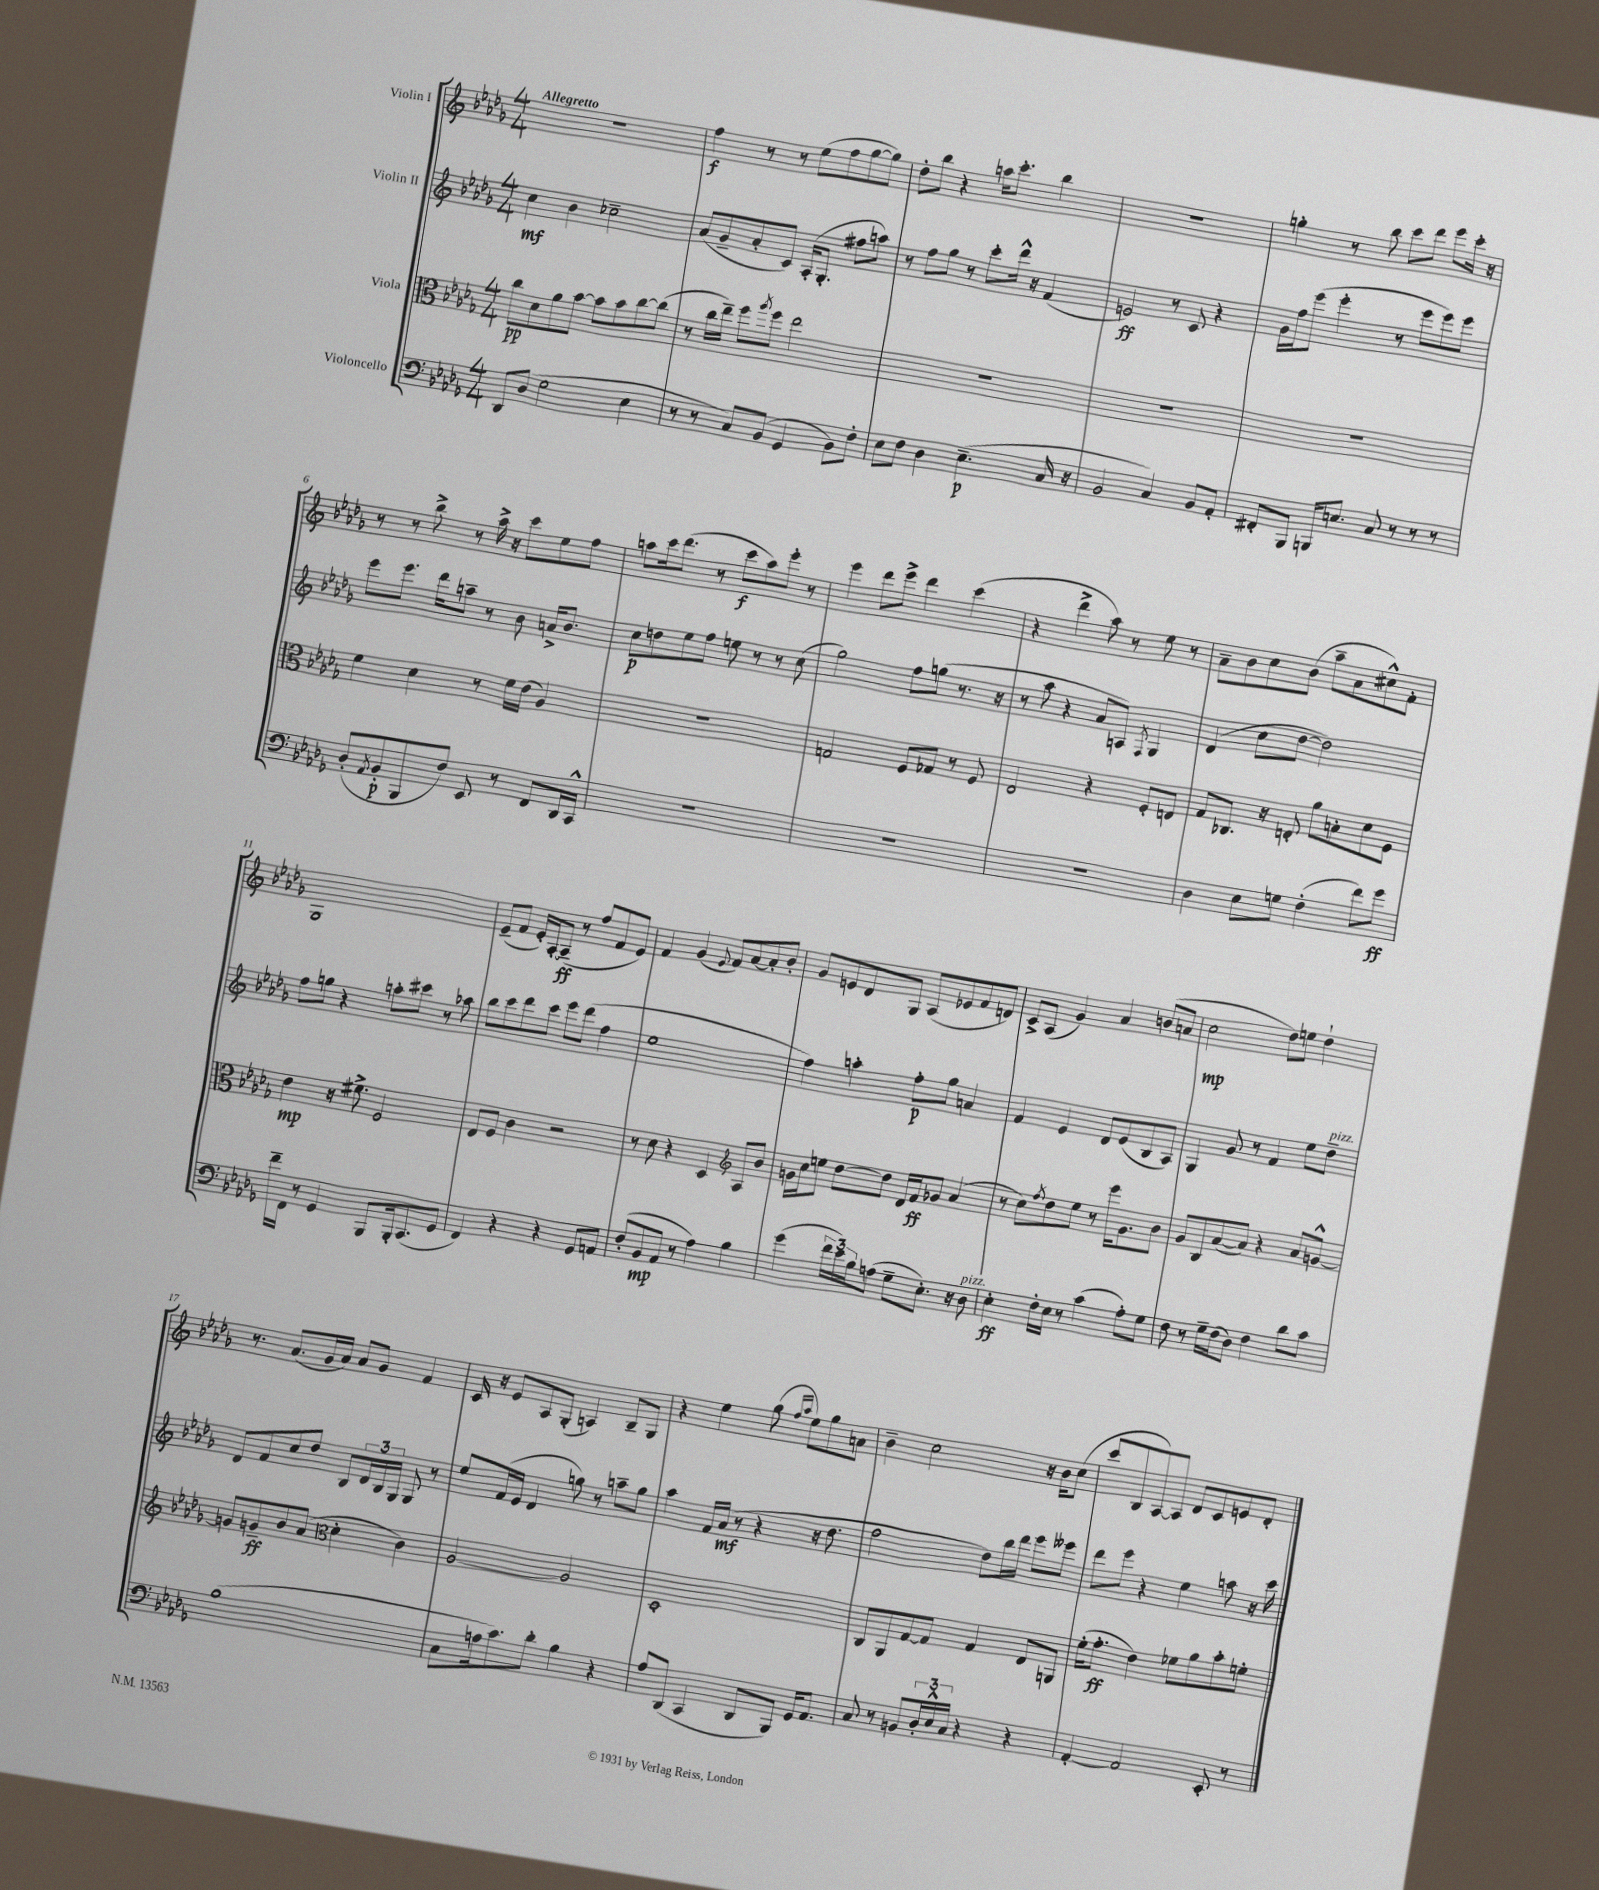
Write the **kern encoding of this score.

**kern	**kern	**kern	**kern
*staff4	*staff3	*staff2	*staff1
*clefF4	*clefC3	*clefG2	*clefG2
*k[b-e-a-d-g-]	*k[b-e-a-d-g-]	*k[b-e-a-d-g-]	*k[b-e-a-d-g-]
*M4/4	*M4/4	*M4/4	*M4/4
8DD-	8cc	4cc	1r
(8D-	8d-	.	.
2G-	8a-	4b-	.
.	[8b-	.	.
.	8b-]	2cc-~	.
.	8b-	.	.
4E-	[8cc	.	.
.	(8cc]	.	.
=	=	=	=
8r	8r	(8a-	4ff
8r	16cc	8g-~	.
.	16ee-~)	.	.
8C)	8ff	8a-'	8r
.	8qaa-	.	.
(8BB-	8ff	8c)	8r
4GG-	2ee-	(16A-'	(8ee-
.	.	8.G-'	.
.	.	.	8ff
8BB-)	.	8ff#	[8gg-
8F'	.	8aa)	8gg-])
=	=	=	=
8E-	1r	8r	8dd-'
8F	.	8ff	8bb-
4D-	.	8gg-	4r
.	.	8r	.
(4.E-~	.	8ccc'	16aa
.	.	.	8.ccc'
.	.	16ddd-^^	.
.	.	16r	.
.	.	(4f	4bb-
16C	.	.	.
16r	.	.	.
=	=	=	=
2BB-	1r	2e)	1r
4C)	.	8r	.
.	.	8c	.
8BB-	.	4r	.
8AA-'	.	.	.
=	=	=	=
8FF#'	1r	16g-	4gg'
.	.	16ff	.
8BBB-	.	(8eee-	.
16BBB	.	4eee-'	8r
8.E	.	.	.
.	.	.	8bb-
8C	.	8r	8ccc
8r	.	8eee-	8ddd-
8r	.	8eee-)	8eee-
8r	.	8eee-	16ccc'
.	.	.	16r
=	=	=	=
(8D-'	4f	8eee-	8r
8qAA-	.	.	.
8BB-'	.	8.eee-	8r
8BBB-	4d-	.	8bb-^
.	.	16ddd-	.
8F)	.	8aa~	8r
8EE-	8r	8r	16aa-^
.	.	.	16r
8r	16f	8b-	8ccc
.	(16e-	.	.
8FF	4A-)	16a^	8ee-
.	.	8.b-	.
16DD-	.	.	8ff
16CC^^	.	.	.
=	=	=	=
1r	1r	8cc	8aa
.	.	8dd	16ccc
.	.	.	(8.ddd-
.	.	8ee-	.
.	.	8ff	8r
.	.	8ee	8ccc
.	.	8r	8aa)
.	.	8r	8eee-'
.	.	(8cc	8r
=	=	=	=
1r	2G	2gg-)	4eee-
.	.	.	8ddd-
.	.	.	8eee-^
.	8F	8ff	4ddd-
.	8G-	(8gg	.
.	8r	8.r	(4ccc
.	8F	.	.
.	.	16r	.
=	=	=	=
1r	2E-	8r	4r
.	.	8aa-	.
.	.	4r	4ddd-^
.	4r	8a-	8aa-)
.	.	8A)	8r
.	.	8qF	.
.	8F'	4G-	8ee-
.	8E	.	8r
=	=	=	=
4D-	8G-	(4d-	8a-~
.	8.C-	.	8b-
8E-	.	8cc	8cc
.	16r	.	.
8G	8E'	[8dd-	(8b-
(4F'	8a-	2dd-])	8aa-~
.	8B'	.	8a-
8f)	8d-	.	8cc#^^)
8g-	8F	.	8f'
=	=	=	=
16f~	4e-	8ff	1G-
16FF	.	.	.
8r	.	8gg	.
4GG-	16r	4r	.
.	8.f#^	.	.
8BBB-	2F	8aa'	.
16BBB-'	.	8ccc#	.
(8.CC	.	.	.
.	.	8r	.
8GG-	.	8aa-	.
=	=	=	=
4FF)	8E-	8bb-	(8e-~
.	8F	8ccc	8f
4r	4c	8ddd-	16e-')
.	.	.	[16A-'
.	.	8ccc	(8A-~]
4r	2r	8eee-	8r
.	.	(8ddd-	8ff
8GG-	.	4ff	8f
8AA	.	.	8e-)
=	=	=	=
(8F'	8r	1ee-	4f
8BB-	8d-	.	.
8AA-	4r	.	(4g-
8r	.	.	.
.	.	.	8qqe-
4A-)	4D-	.	8f)
.	.	.	[8a-
*	*clefG2	*	*
4B-	8A-	.	8a-']
.	8b-	.	8b-'
=	=	=	=
(4g-	16g	4ff)	8g-
.	16cc	.	.
.	8ee	.	8e
24f	[8dd-	4aa'	8d-
24e-)	.	.	.
24B-	.	.	.
(8A	8dd-]	.	8G-
8G-~	16d-	8ff'	(8A-
.	16f	.	.
8.E-')	8g-	8gg-	8e-
.	(4a-	4a	8f
16r	.	.	.
8D-	.	.	8d)
=	=	=	=
4E-'	8r	4f	8c^
.	8cc)	.	(8A-
.	8qff	.	.
16F'	8dd-	4e-	4g-)
16E-	.	.	.
8r	8ee-	.	.
(4c	8r	8d-	4a-
.	16eee-	(8e-	.
.	8.g-	.	.
8A-')	.	8B-	(8b
8G-	8b-	8A-)	8a
=	=	=	=
8F	8g-	4G-	2cc
8r	8B-	.	.
16G-~	([8a-	8g-	.
(16F	.	.	.
8D-)	8a-])	8r	.
4F	4r	4f	8dd-)
.	.	.	8ee
8d-	8a-	8ee-	4dd-`
8c	[8g^^	8dd-~	.
=	=	=	=
(1B-	8g]	8d-	8.r
.	8g~	8f	.
.	.	.	(8.a-
.	8b-	8cc	.
.	(8a-	8dd-	16g-
.	.	.	16a-)
*	*clefC3	*	*
.	4d-'	8B-	8a-
.	.	24d-	8g-
.	.	24B-	.
.	.	24G-	.
.	4c)	8G-	4f
.	.	8r	.
=	=	=	=
8C	[2A-	8ee-	16c
.	.	.	16r
16A	.	(16f	8e-
8.c)	.	16e-	.
.	.	4d-	8A-
8d-'	.	.	(8G-'
4B-	2A-]	8gg)	4A)
.	.	8r	.
4r	.	8aa~	8B-~
.	.	8gg	8G-
=	=	=	=
8A-	1D-'	4aa-	4r
(8DD-	.	.	.
4CC	.	16f	4ee-
.	.	(16a-	.
.	.	8r	.
8DD-	.	4r	(8gg-
.	.	.	16qqff
.	.	.	16qqaa-
8BBB-)	.	.	8ee-)
16GG-	.	16r	8gg-
8.AA-	.	8.dd-	.
.	.	.	8a
=	=	=	=
8C	8C	2ff	4b-~
8r	8AA-	.	.
8BB	[8G-	.	2cc
24D-'	8G-]	.	.
24E-^^	.	.	.
24C	.	.	.
4r	4G-	8dd-)	.
.	.	16bb-	.
.	.	16ddd-	.
4r	8E-	8eee-	16r
.	.	.	16b-
.	8AA	8eee--	(8cc
=	=	=	=
[4AA-'	(16f'	8ddd-	8ccc
.	8.g-'	.	.
.	.	8eee-	8B-
2AA-]	4e-)	4r	[8A-)
.	.	.	8A-]
.	8f-	4ee-	8d-
.	8a-	.	8c
8EE-'	8b-'	8aa	8e
8r	8f'	16r	8d-'
.	.	16ccc	.
==	==	==	==
*-	*-	*-	*-
